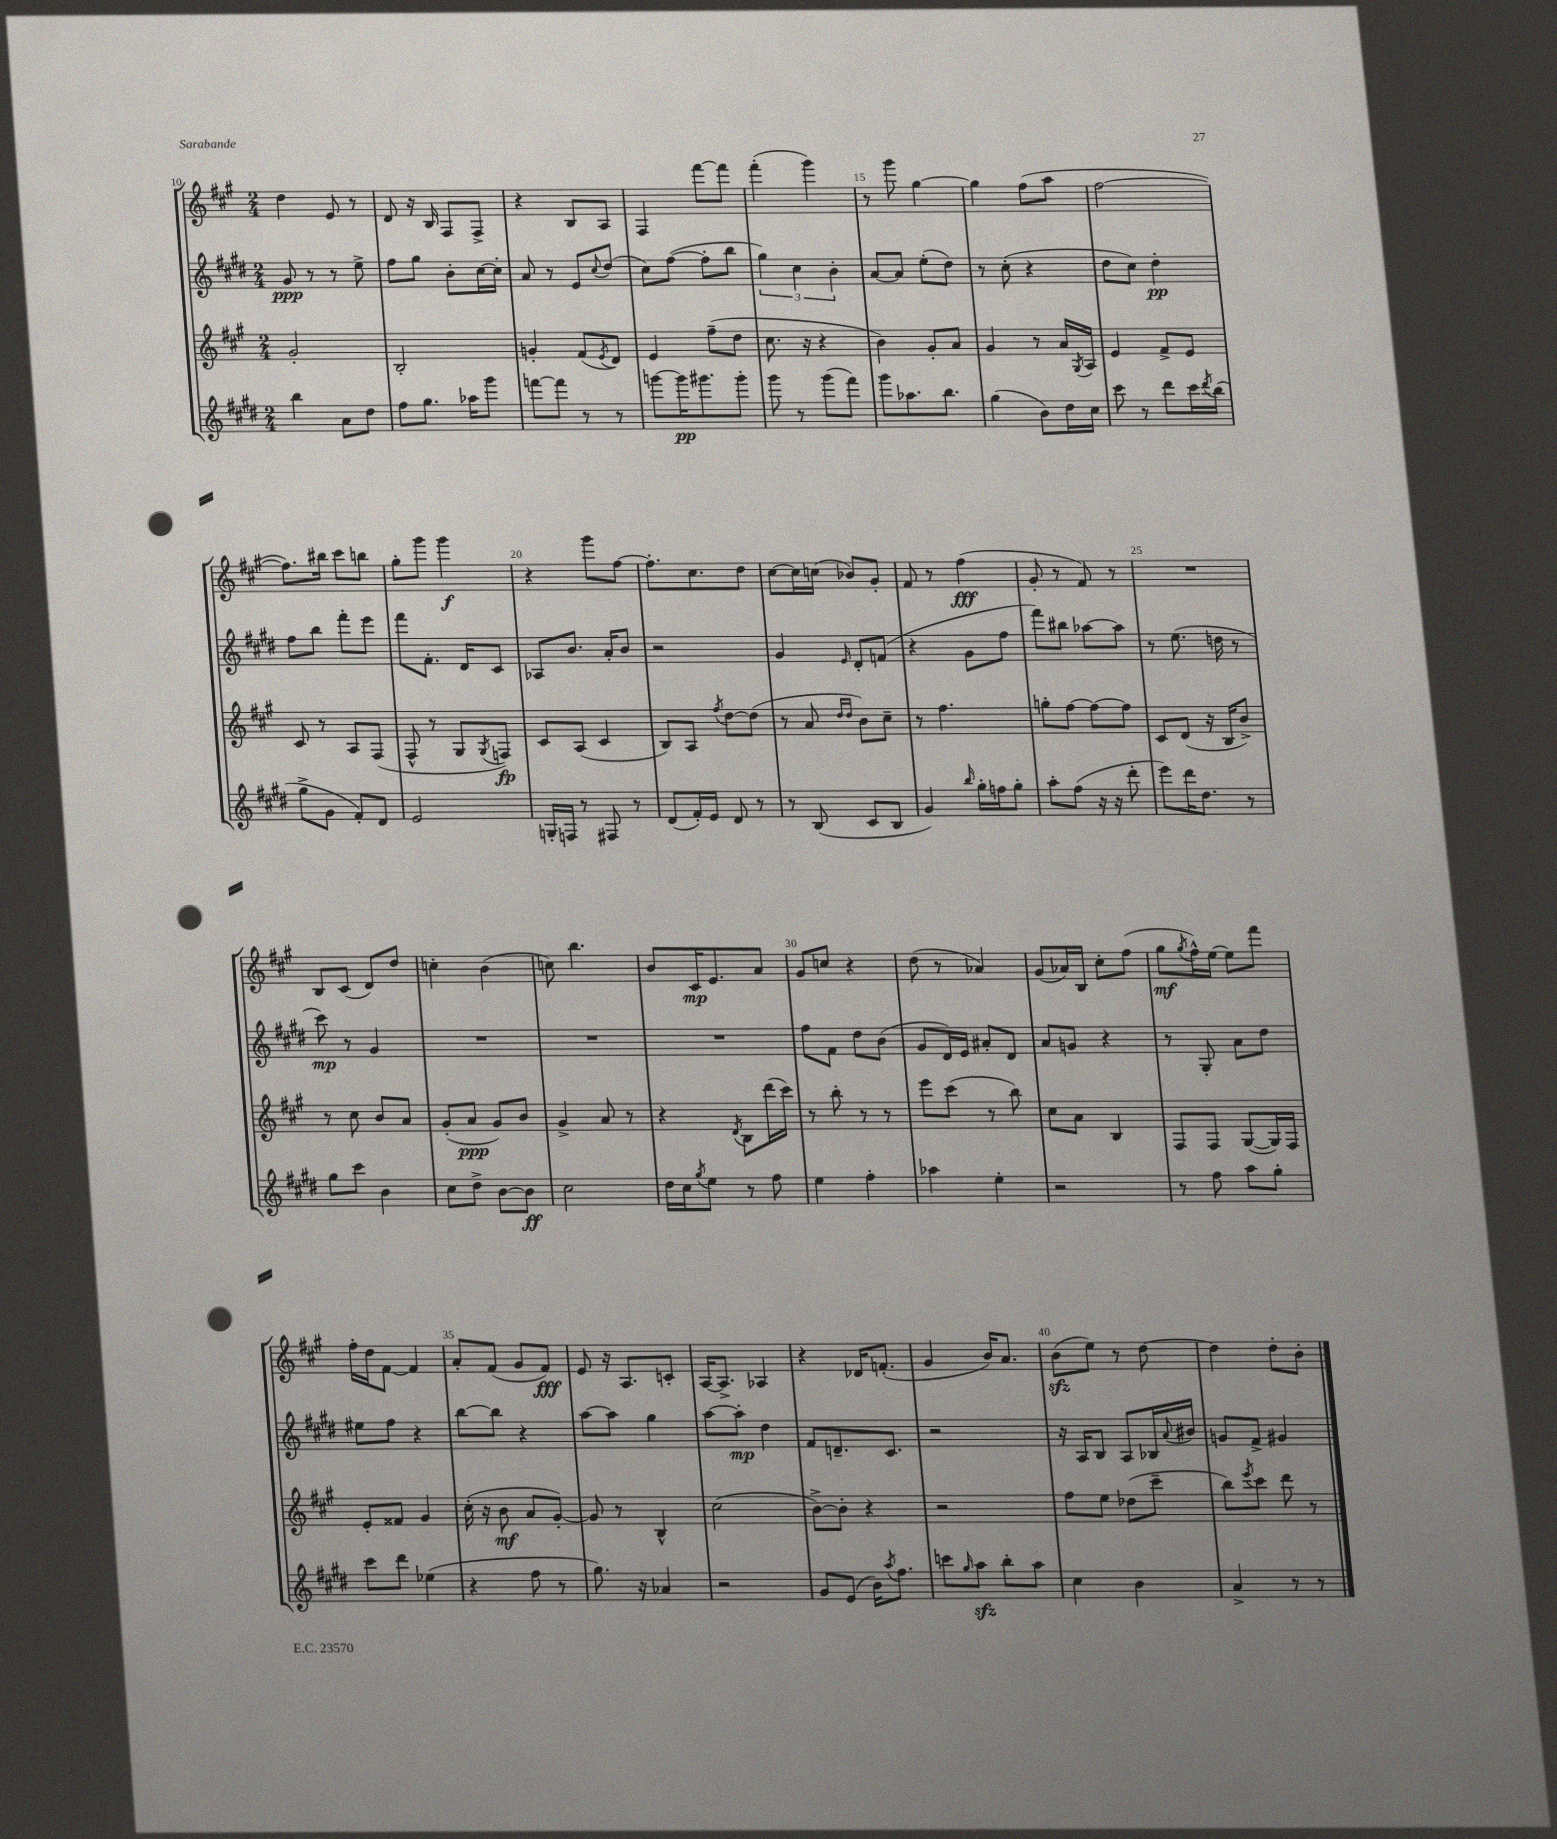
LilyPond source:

<<
\new StaffGroup <<
\new Staff = "s0" {
    \clef treble \key a \major \numericTimeSignature \time 2/4
    d''4 e'8 r8 |
    d'8 r16 b16 fis8 fis8-> |
    r4 b8 a8 |
    fis4 fis'''8~ fis'''8 |
    fis'''4-.( gis'''4) |
    r8 gis'''8 gis''4~ |
    gis''4 fis''8( a''8 |
    fis''2~ |
    fis''8.) bis''16 cis'''8 b''8 |
    gis''8-. gis'''8 gis'''4\f |
    r4 gis'''8 fis''8~ |
    fis''8.-. cis''8. d''8 |
    cis''8~ cis''16 c''16( bes'8) gis'8-. |
    fis'8 r8 fis''4\fff( |
    gis'8-. r8 fis'8) r8 |
    R2 |
    b8 cis'8( d'8) d''8 |
    c''4-. b'4( |
    c''8) b''4. |
    b'8 cis'16\mp e'8. a'8 |
    gis'8 c''8 r4 |
    d''8( r8 aes'4) |
    gis'8( aes'16) b16 cis''8-. fis''8( |
    gis''8\mf \acciaccatura { gis''8 } fis''16-^) e''16~ e''8 fis'''8 |
    fis''16-. d''16 fis'8~ fis'4 |
    a'8-. fis'8( gis'8 fis'8\fff) |
    e'8 r16 a8. c'8-. |
    a16~ a8.-> aes4 |
    r4 des'16 f'8.-.( |
    gis'4 b'16) a'8. |
    b'8\sfz( e''8) r8 d''8~ |
    d''4 d''8-. b'8-. \bar "|." |
}
\new Staff = "s1" {
    \clef treble \key e \major \numericTimeSignature \time 2/4
    gis'8\ppp r8 r8 e''8-> |
    fis''8 gis''8 b'8-. cis''16~ cis''16-. |
    a'8 r8 e'8 \appoggiatura { cis''8 } dis''8( |
    cis''8) fis''8~( fis''8-. b''8 |
    \tuplet 3/2 { gis''4) cis''4 b'4-. } |
    a'8~ a'8 e''8-.( dis''8) |
    r8 cis''8-.( r4 |
    dis''8 cis''8) dis''4-.\pp |
    fis''8 b''8 fis'''8-. e'''8 |
    fis'''8 fis'8.-. dis'16 cis'8 |
    aes8 b'8. a'16-. b'8 |
    r2 |
    gis'4 \grace { e'16 } dis'8-. f'8( |
    r4 gis'8 fis''8 |
    fis'''8) bis''8 aes''8~ aes''8 |
    r8 e''8.( d''16 r8 |
    cis'''8\mp) r8 gis'4 |
    R2 |
    R2 |
    R2 |
    fis''8 fis'8 dis''8 b'8( |
    gis'8 dis'16) e'16 ais'8-. dis'8 |
    a'8 g'8 r4 |
    r8 gis8-. a'8 dis''8 |
    eis''8 fis''8 r4 |
    b''8~ b''8 r4 |
    a''8~ a''8 gis''4 |
    a''8~ a''8-.\mp dis''4 |
    fis'8 d'8.-- cis'8. |
    r2 |
    r16 a16 b8 a8 bes16 \appoggiatura { a'8 } bis'16 |
    g'8 fis'8-> gis'4 \bar "|." |
}
\new Staff = "s2" {
    \clef treble \key a \major \numericTimeSignature \time 2/4
    gis'2-. |
    b2-. |
    g'4-. fis'8( \acciaccatura { e'8 } d'8) |
    e'4 fis''8--( d''8 |
    cis''8. r16 r4 |
    b'4) gis'8-. a'8 |
    gis'4 r8 a'16 \acciaccatura { gis8 } a16 |
    e'4 fis'8-> e'8 |
    cis'8 r8 a8 fis8( |
    fis8-^ r8 gis8 \acciaccatura { gis8 } f8\fp) |
    cis'8 a8( cis'4 |
    b8) a8 \acciaccatura { fis''8 } d''8~ d''8( |
    r8 a'8 \grace { d''16 d''16 } b'8) cis''8-- |
    r8 fis''4. |
    g''8-. fis''8~ fis''8~ fis''8 |
    cis'8 d'8( r16 b16 b'8->) |
    r8 cis''8 b'8 a'8 |
    gis'8-.( a'8\ppp gis'8) b'8 |
    gis'4-> a'8 r8 |
    r4 \acciaccatura { d'8 } b8 d'''16( cis'''16) |
    r8 b''8-. r8 r8 |
    e'''8 cis'''8( r8 b''8) |
    cis''8 a'8 b4 |
    fis8 fis8 gis8~( gis16) fis16 |
    e'8-. fisis'8 gis'4 |
    cis''16-.( r16 b'8\mf a'8 gis'8~-.) |
    gis'8 r8 b4-^ |
    cis''2( |
    b'8~->) b'8-. r4 |
    r2 |
    fis''8 e''8 des''8( cis'''8-- |
    b''8) \acciaccatura { e'''8 } cis'''8 d'''8 r8 \bar "|." |
}
\new Staff = "s3" {
    \clef treble \key e \major \numericTimeSignature \time 2/4
    b''4 a'8 dis''8 |
    fis''8 gis''8. aes''16 gis'''8 |
    f'''8~ f'''8 r8 r8 |
    g'''8~ g'''16\pp gis'''8. gis'''8-. |
    gis'''8 r8 gis'''8( fis'''8) |
    gis'''8 aes''8. b''8. |
    gis''4( b'8) dis''16 cis''16 |
    cis'''8 r8 dis'''8 cis'''16 \acciaccatura { dis'''8 } b''16( |
    gis''8-> gis'8 fis'8-.) dis'8 |
    e'2 |
    g16-. f16 r8 fis8 r8 |
    dis'8( fis'16-.) e'16 dis'8 r8 |
    r8 b8( cis'8 b8 |
    gis'4) \grace { b''16 } gis''16-. f''16 gis''8-. |
    a''8-. fis''8( r16 r16 dis'''8-. |
    e'''8) dis'''16 dis''8. r8 |
    gis''8 cis'''8 b'4 |
    cis''8 dis''8-> b'8~ b'8\ff |
    cis''2 |
    dis''16 cis''16 \acciaccatura { gis''8 } e''8 r8 fis''8 |
    e''4 fis''4-. |
    aes''4 e''4-. |
    r2 |
    r8 fis''8 a''8 gis''8-. |
    cis'''8 dis'''8 ees''4( |
    r4 fis''8 r8 |
    gis''8.) r16 aes'4 |
    r2 |
    gis'8 e'8( b'16) \acciaccatura { a''8 } fis''8. |
    c'''8 \grace { gis''16 } a''8\sfz b''8-. a''8 |
    cis''4 b'4 |
    a'4-> r8 r8 \bar "|." |
}
>>
>>
\layout { \context { \Score currentBarNumber = #10 \override BarNumber.break-visibility = ##(#f #t #t) barNumberVisibility = #(every-nth-bar-number-visible 5) } }
